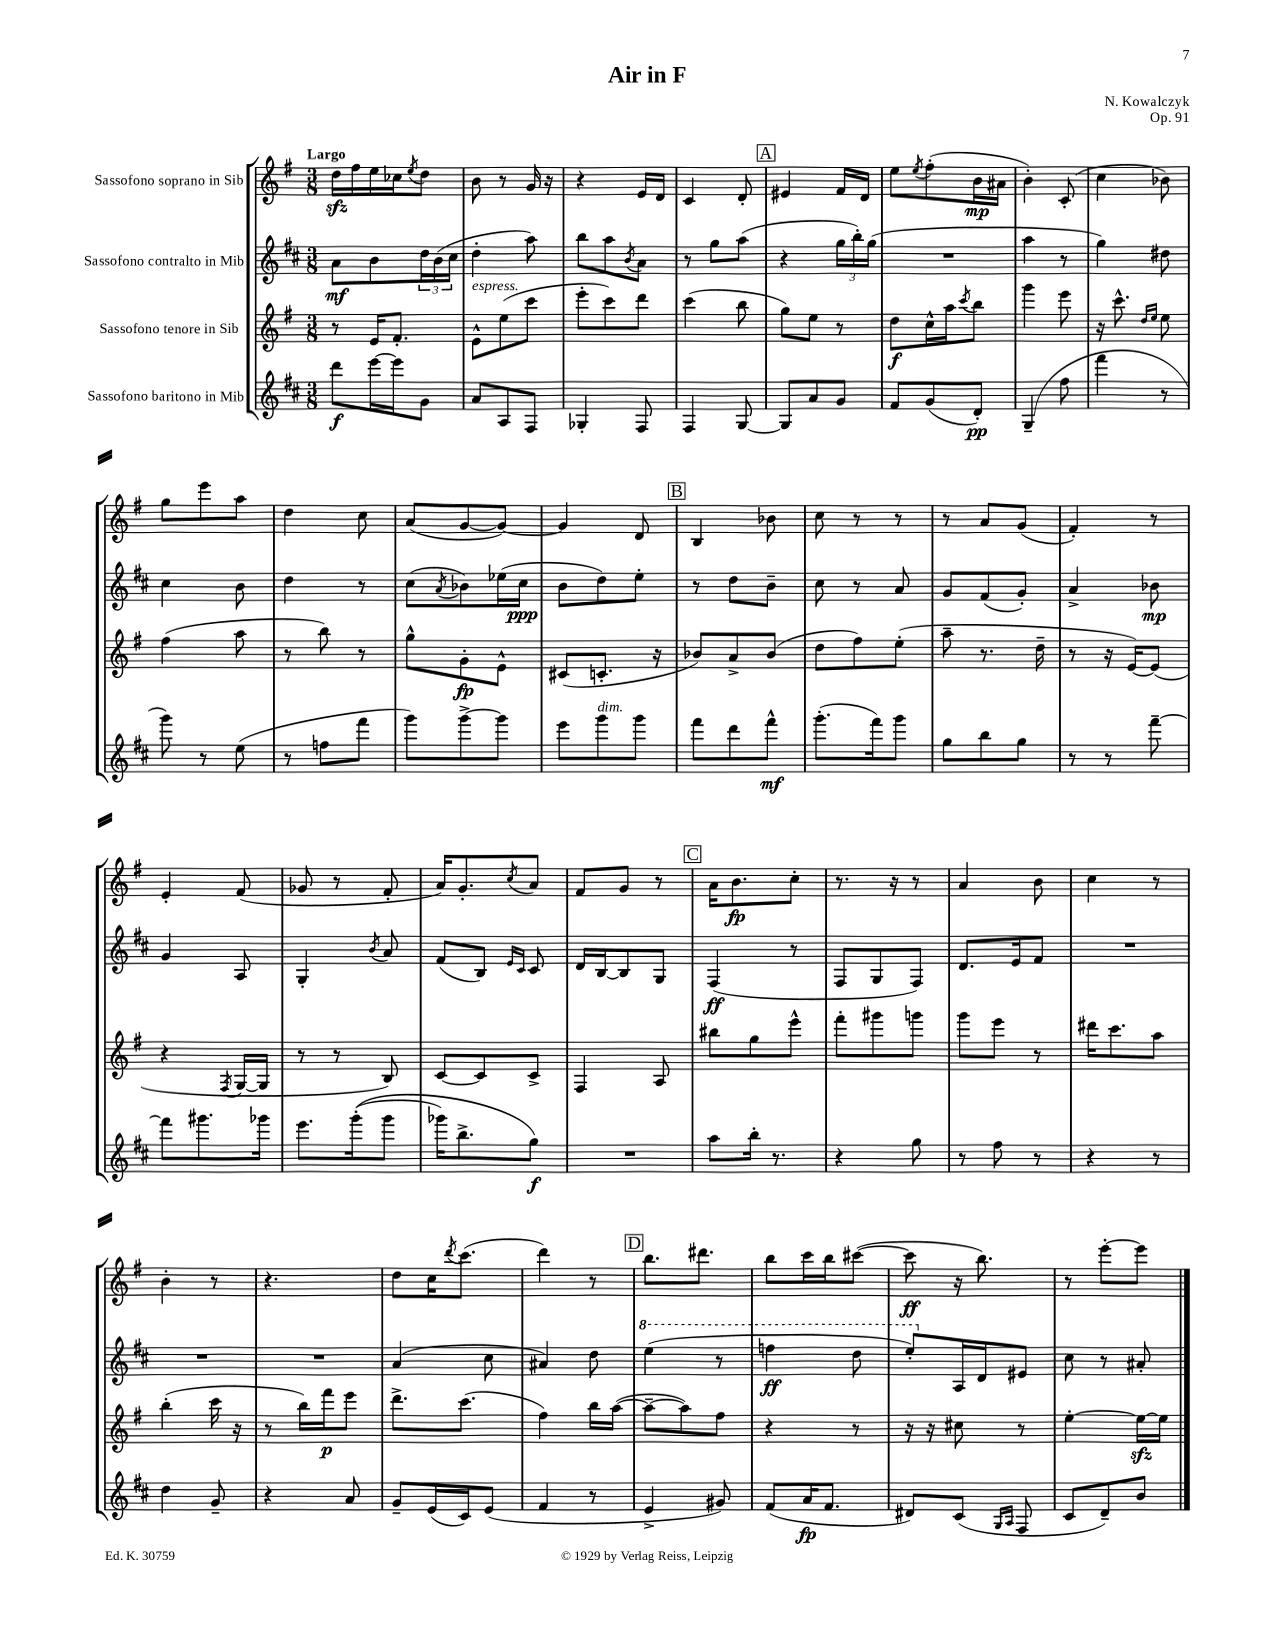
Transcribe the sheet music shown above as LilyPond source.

\header { title = "Air in F" composer = "N. Kowalczyk" opus = "Op. 91" }
<<
\new StaffGroup <<
\new Staff = "s0" \with { instrumentName = "Sassofono soprano in Sib" } {
    \clef treble \key g \major \numericTimeSignature \time 3/8 \tempo "Largo"
    d''16\sfz fis''16 e''16 ces''16 \acciaccatura { e''8 } d''8 |
    b'8 r8 g'16 r16 |
    r4 e'16 d'16 |
    c'4 d'8-. |
    \mark \markup { \box "A" } eis'4 fis'16 d'16 |
    e''8 \acciaccatura { e''8 } fis''8-.( b'16\mp ais'16 |
    b'4-.) c'8-.( |
    c''4 bes'8) |
    g''8 e'''8 a''8 |
    d''4 c''8 |
    a'8( g'8~ g'8~) |
    g'4 d'8 |
    \mark \markup { \box "B" } b4 bes'8 |
    c''8 r8 r8 |
    r8 a'8 g'8( |
    fis'4-.) r8 |
    e'4-. fis'8( |
    ges'8 r8 fis'8-. |
    a'16) g'8.-. \acciaccatura { c''8 } a'8 |
    fis'8 g'8 r8 |
    \mark \markup { \box "C" } a'16 b'8.\fp c''8-. |
    r8. r16 r8 |
    a'4 b'8 |
    c''4 r8 |
    b'4-. r8 |
    r4. |
    d''8 c''16 \acciaccatura { d'''8 } c'''8.( |
    d'''4) r8 |
    \mark \markup { \box "D" } b''8. dis'''8. |
    b''8 c'''16 b''16 cis'''8~( |
    cis'''8\ff r16 b''8.) |
    r8 e'''8~-. e'''8 \bar "|." |
}
\new Staff = "s1" \with { instrumentName = "Sassofono contralto in Mib" } {
    \clef treble \key d \major \numericTimeSignature \time 3/8
    a'8\mf b'8 \tuplet 3/2 { d''16 b'16( cis''16 } |
    d''4-. a''8) |
    b''8 a''8 \acciaccatura { b'8 } a'8 |
    r8 g''8 a''8( |
    \mark \markup { \box "A" } r4 \tuplet 3/2 { g''16 b''16-.) g''16( } |
    R4. |
    a''4 r8 |
    g''4) dis''8 |
    cis''4 b'8 |
    d''4 r8 |
    cis''8( \acciaccatura { a'8 } bes'8) ees''16( cis''16\ppp |
    b'8 d''8) e''8-. |
    \mark \markup { \box "B" } r8 d''8 b'8-- |
    cis''8 r8 a'8 |
    g'8 fis'8( g'8-.) |
    a'4-> bes'8\mp |
    g'4 a8 |
    g4-. \acciaccatura { b'8 } a'8 |
    fis'8( b8) \grace { e'16 cis'16 } cis'8 |
    d'16 b16~ b8 g8 |
    \mark \markup { \box "C" } fis4\ff( r8 |
    fis8 g8 fis8) |
    d'8. e'16 fis'8 |
    R4. |
    R4. |
    R4. |
    a'4( cis''8 |
    ais'4) d''8 |
    \mark \markup { \box "D" } \ottava #1 e'''4( r8 |
    f'''4\ff d'''8 |
    e'''8-.) \ottava #0 a16 d'16 eis'8 |
    cis''8 r8 ais'8-. \bar "|." |
}
\new Staff = "s2" \with { instrumentName = "Sassofono tenore in Sib" } {
    \clef treble \key g \major \numericTimeSignature \time 3/8
    r8 e'16 fis'8.-. |
    e'8-^^\markup { \italic "espress." } e''8( c'''8 |
    e'''8-. c'''8) d'''8 |
    c'''4( b''8 |
    \mark \markup { \box "A" } g''8) e''8 r8 |
    d''8\f c''16-^ a''16 \acciaccatura { c'''8 } b''8 |
    g'''4 e'''8 |
    r16 c'''8.-^ \grace { d''16 e''16 } e''8 |
    fis''4( a''8 |
    r8 b''8) r8 |
    g''8-^ g'8-.\fp e'8-^ |
    cis'8( c'8.-. r16 |
    \mark \markup { \box "B" } bes'8) a'8-> bes'8( |
    d''8 fis''8) e''8-.( |
    a''8-- r8. d''16-- |
    r8 r16 e'16~) e'8( |
    r4 \acciaccatura { fis8 } g16~ g16 |
    r8 r8 b8) |
    c'8~ c'8 c'8-> |
    fis4 a8 |
    \mark \markup { \box "C" } bis''8 g''8 e'''8-^ |
    fis'''8-. gis'''8 g'''8 |
    g'''8 e'''8 r8 |
    dis'''16 c'''8. a''8 |
    b''4-.( c'''16 r16 |
    r8 b''16) fis'''16\p e'''8 |
    d'''8.-> c'''8.( |
    fis''4) b''16 a''16~( |
    \mark \markup { \box "D" } a''8~-- a''8) fis''8 |
    r4 r8 |
    r16 r16 cis''8 r8 |
    e''4~-. e''16~\sfz e''16 \bar "|." |
}
\new Staff = "s3" \with { instrumentName = "Sassofono baritono in Mib" } {
    \clef treble \key d \major \numericTimeSignature \time 3/8
    d'''8\f e'''16~ e'''16 g'8 |
    a'8 a8 fis8 |
    ges4-. fis8 |
    fis4 g8~ |
    \mark \markup { \box "A" } g8 a'8 g'8 |
    fis'8 g'8( d'8-.\pp) |
    g4--( fis''8 |
    fis'''4 r8 |
    g'''8) r8 e''8( |
    r8 f''8 fis'''8 |
    g'''8) g'''8~-> g'''8 |
    e'''8 g'''8^\markup { \italic "dim." } g'''8 |
    \mark \markup { \box "B" } fis'''8 d'''8 fis'''8-^\mf |
    g'''8.-.( fis'''16) g'''8 |
    g''8 b''8 g''8 |
    r8 r8 fis'''8~-- |
    fis'''8 gis'''8. ges'''16 |
    e'''8. g'''16-.(\( g'''8 |
    ges'''16) b''8.-> g''8\f\) |
    R4. |
    \mark \markup { \box "C" } a''8 b''16-. r8. |
    r4 g''8 |
    r8 fis''8 r8 |
    r4 r8 |
    d''4 g'8-- |
    r4 a'8 |
    g'8-- e'16( cis'16) e'8( |
    fis'4 r8 |
    \mark \markup { \box "D" } e'4-> gis'8) |
    fis'8( a'16\fp fis'8. |
    dis'8) cis'8( \grace { g16 a16 } fis8 |
    cis'8 d'8--) b'8 \bar "|." |
}
>>
>>
\layout { \context { \Score \remove "Bar_number_engraver" } }
